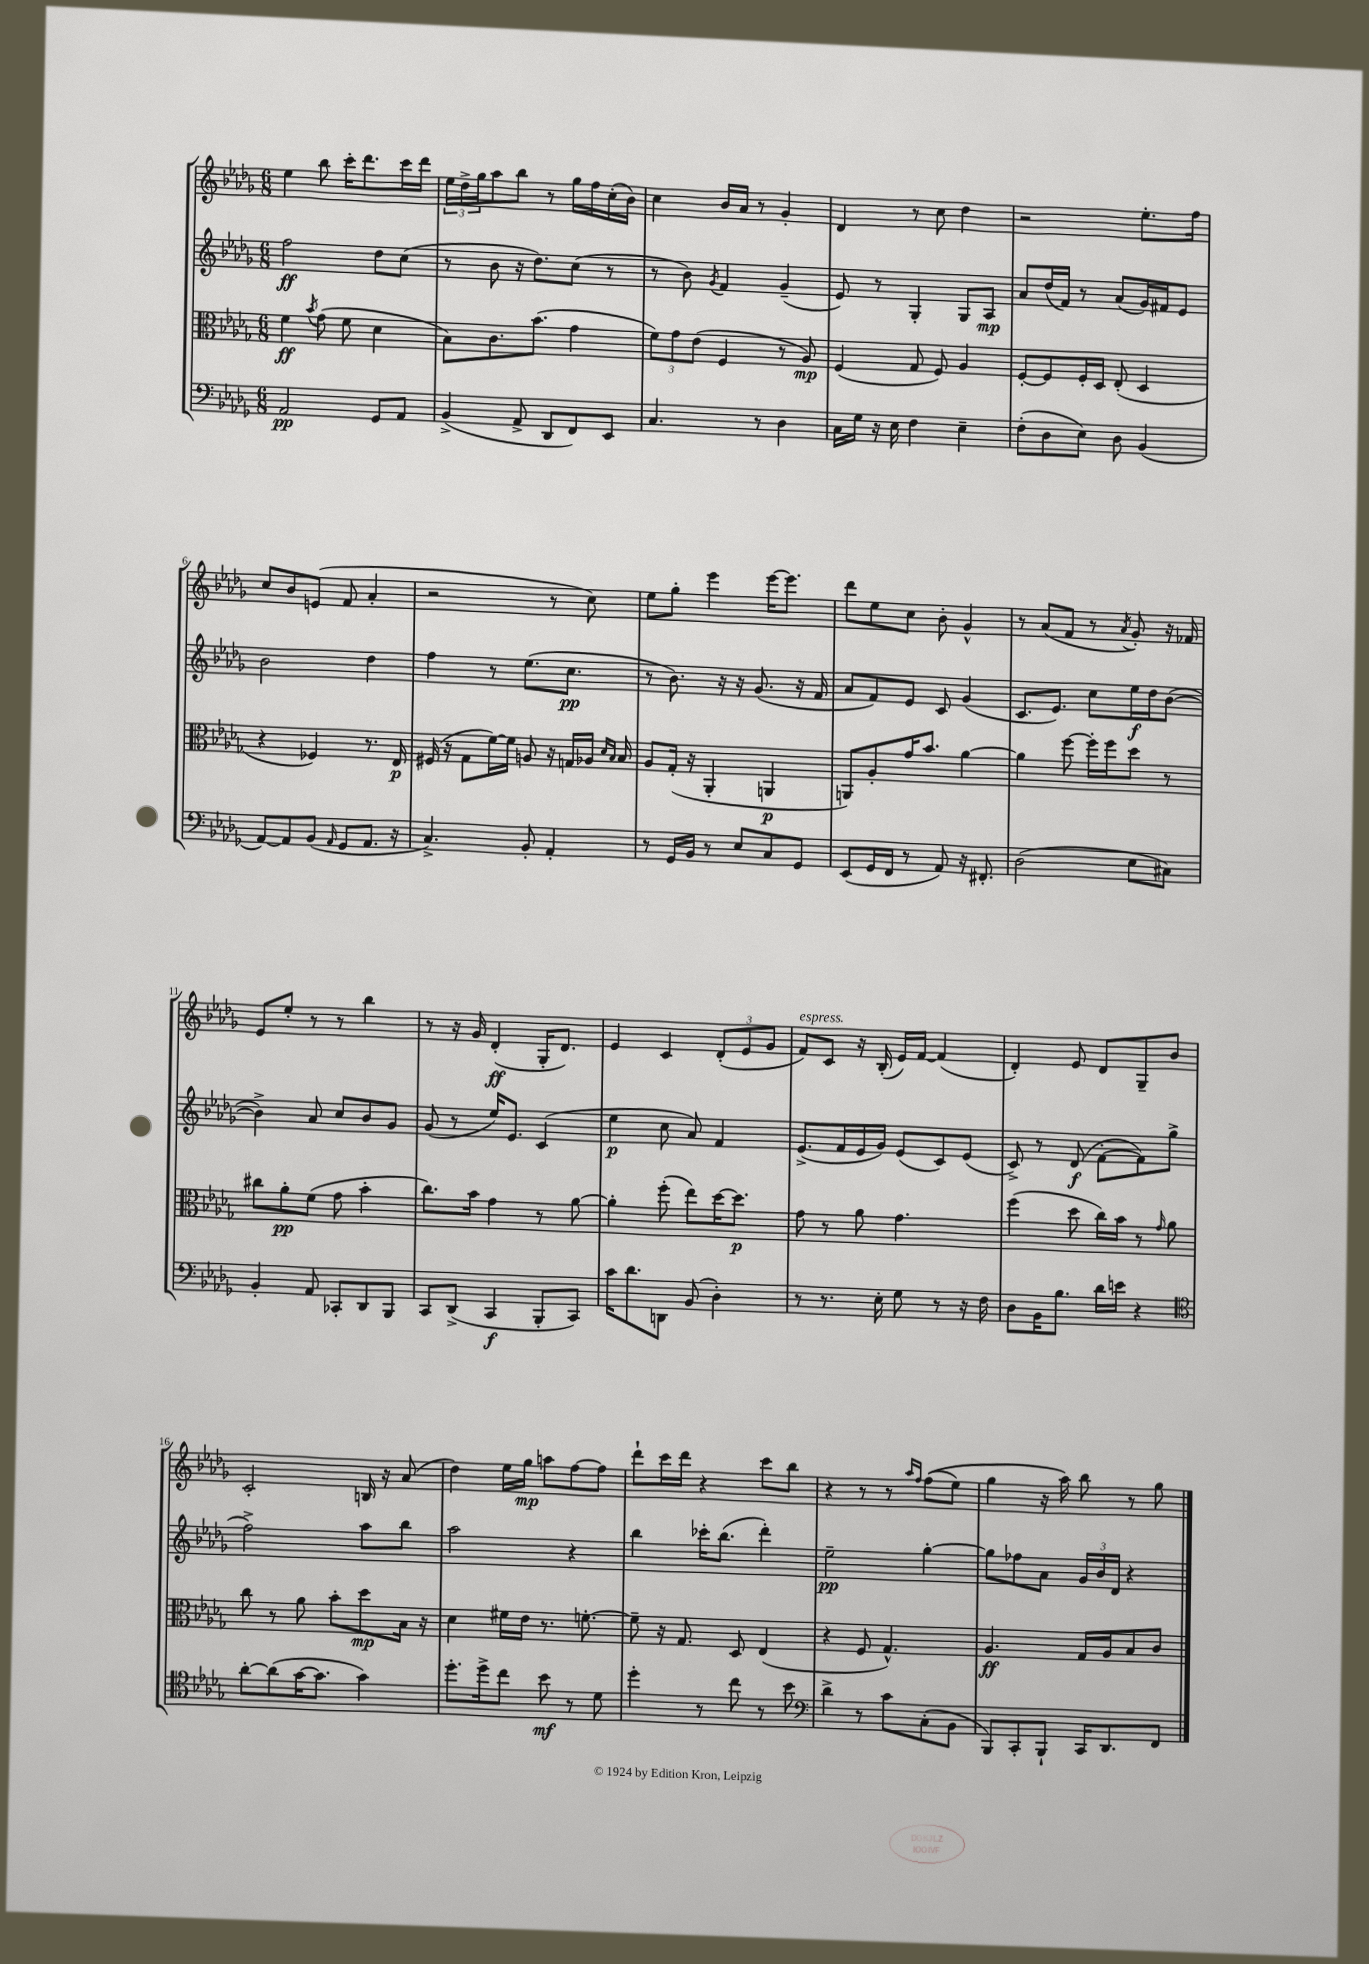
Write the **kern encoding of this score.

**kern	**dynam	**kern	**dynam	**kern	**dynam	**kern	**dynam
*part4	*part4	*part3	*part3	*part2	*part2	*part1	*part1
*staff4	*staff4	*staff3	*staff3	*staff2	*staff2	*staff1	*staff1
*clefF4	*	*clefC3	*	*clefG2	*	*clefG2	*
*k[b-e-a-d-g-]	*	*k[b-e-a-d-g-]	*	*k[b-e-a-d-g-]	*	*k[b-e-a-d-g-]	*
*M6/8	*	*M6/8	*	*M6/8	*	*M6/8	*
=1	=1	=1	=1	=1	=1	=1	=1
2AA-/	pp	4f\	ff	2ff\	ff	4ee-\	.
.	.	8qb-/	.	.	.	.	.
.	.	(8g-\	.	.	.	8bb-\	.
.	.	8f\	.	.	.	16ccc'\KL	.
.	.	.	.	.	.	8.ddd-\	.
8GG-/L	.	4d-\	.	8dd-\L	.	.	.
8AA-/J	.	.	.	(8cc\J	.	16ccc\L	.
.	.	.	.	.	.	16ddd-\JJ	.
=2	=2	=2	=2	=2	=2	=2	=2
(4BB-^/	.	8B-\L)	.	8r	.	24ee-\LL	.
.	.	.	.	.	.	24dd-^\	.
.	.	.	.	.	.	24gg-\J	.
.	.	8.c\	.	8b-\	.	8aa-\	.
8AA-^/	.	.	.	16r	.	8bb-\J	.
.	.	(8.b-\J	.	8.dd-\L)	.	.	.
8DD-/L	.	.	.	.	.	8r	.
8FF/)	.	4g-\	.	(8cc\J	.	16gg-\LL	.
.	.	.	.	.	.	16ff\	.
8EE-/J	.	.	.	8r	.	(16cc'\	.
.	.	.	.	.	.	16b-\JJ)	.
=3	=3	=3	=3	=3	=3	=3	=3
4.C/	.	12f\L)	.	8r	.	4cc\	.
.	.	12g-\	.	.	.	.	.
.	.	.	.	8b-\)	.	.	.
.	.	(12e-\J	.	.	.	.	.
.	.	.	.	8qg-/	.	.	.
.	.	4F/	.	4f/	.	16b-/LL	.
.	.	.	.	.	.	16a-/JJ	.
8r	.	.	.	.	.	8r	.
4D-\	.	8r	.	(4g-~/	.	4g-'/	.
.	.	8A-/)	mp	.	.	.	.
=4	=4	=4	=4	=4	=4	=4	=4
16C\LL	.	(4F/	.	8e-/)	.	4d-/	.
16G-\JJ	.	.	.	.	.	.	.
16r	.	.	.	8r	.	.	.
16E-\	.	.	.	.	.	.	.
4F\	.	8G-/	.	4G-'/	.	8r	.
.	.	8F/)	.	.	.	8cc\	.
4E-~\	.	4A-/	.	8G-/L	.	4dd-\	.
.	.	.	.	8A-/J	mp	.	.
=5	=5	=5	=5	=5	=5	=5	=5
(8F'\L	.	[8F'/L	.	8a-/L	.	2r	.
8D-\	.	8F/]	.	(16dd-/L	.	.	.
.	.	.	.	16f/JJ)	.	.	.
8E-\J)	.	16F'/L	.	8r	.	.	.
.	.	16D-/JJ	.	.	.	.	.
8D-\	.	(8E-'/	.	(8a-/L	.	.	.
(4BB-/	.	4D-/	.	16g-/L)	.	8.ee-'\L	.
.	.	.	.	16f#X/J	.	.	.
.	.	.	.	8e-/J	.	.	.
.	.	.	.	.	.	16ff\Jk	.
!!LO:LB:g=z
=6	=6	=6	=6	=6	=6	=6	=6
[8AA-/L)	.	4r	.	2b-\	.	8cc/L	.
8AA-/]	.	.	.	.	.	8b-/	.
(8BB-/J	.	4F-X/)	.	.	.	(8en/J	.
16qqAA-/	.	.	.	.	.	.	.
8GG-/L	.	.	.	.	.	8f/	.
8.AA-/J	.	8.r	.	4dd-\	.	4a-'/	.
16r	.	16E-/	p	.	.	.	.
=7	=7	=7	=7	=7	=7	=7	=7
4.C^/)	.	(16F#X/	.	4ff\	.	2r	.
.	.	16r	.	.	.	.	.
.	.	8G-\L	.	.	.	.	.
.	.	[16f\L)	.	8r	.	.	.
.	.	16f\JJ]	.	.	.	.	.
8BB-'/	.	8An/	.	(8.ee-\L	.	.	.
4AA-'/	.	16r	.	.	.	8r	.
.	.	16Gn/LL	.	8.cc\J	pp	.	.
.	.	16A-X/JJ	.	.	.	8cc\)	.
.	.	16qqd-/LL	.	.	.	.	.
.	.	16qqB-/JJ	.	.	.	.	.
.	.	16B-/	.	.	.	.	.
=8	=8	=8	=8	=8	=8	=8	=8
8r	.	8A-/L	.	8r	.	8ee-\L	.
16GG-/LL	.	(16G-'/Jk	.	8.b-\)	.	8gg-'\J	.
16BB-/JJ	.	16r	.	.	.	.	.
8r	.	4AA-'/	.	.	.	4eee-\	.
.	.	.	.	16r	.	.	.
8E-/L	.	.	.	16r	.	.	.
.	.	.	.	(8.g-/	.	.	.
8C/	.	4AAn/	p	.	.	[16eee-\KL	.
.	.	.	.	.	.	8.eee-\J]	.
8GG-/J	.	.	.	16r	.	.	.
.	.	.	.	16f/	.	.	.
=9	=9	=9	=9	=9	=9	=9	=9
(8EE-/L	.	8AAn/L)	.	8a-/L	.	8ddd-\L	.
16GG-/L	.	8A-'/	.	8f/)	.	8ee-\	.
16FF/JJ	.	.	.	.	.	.	.
8r	.	16g-/K	.	8e-/J	.	8cc\J	.
.	.	8.b-/J	.	.	.	.	.
8AA-/)	.	.	.	8c/	.	8b-'\	.
16r	.	[4a-\	.	(4g-/	.	4g-^^/	.
8.FF#X'/	.	.	.	.	.	.	.
=10	=10	=10	=10	=10	=10	=10	=10
(2D-\	.	4a-\]	.	8.c/L	.	8r	.
.	.	.	.	.	.	(8a-/L	.
.	.	.	.	8.e-/J)	.	.	.
.	.	[8ff\	.	.	.	8f/J	.
.	.	16ff'\LL]	.	8cc\L	.	8r	.
.	.	16ff\J	.	.	.	.	.
.	.	.	.	.	.	8qa-/	.
8E-\L	.	8dd-\J	.	16ee-\L	f	8g-'/)	.
.	.	.	.	16dd-\J	.	.	.
8C#X\J)	.	8r	.	([8b-\J	.	16r	.
.	.	.	.	.	.	16f-X/	.
!!LO:LB:g=z
=11	=11	=11	=11	=11	=11	=11	=11
4BB-'/	.	8cc#X\L	.	4b-^\])	.	8e-/L	.
.	.	8a-'\	pp	.	.	8ee-'/J	.
8AA-/	.	(8f\J	.	8a-/	.	8r	.
8CC-X'/L	.	8g-\	.	8cc/L	.	8r	.
8DD-/	.	4b-'\	.	8b-/	.	4bb-\	.
8BBB-/J	.	.	.	8g-/J	.	.	.
=12	=12	=12	=12	=12	=12	=12	=12
8CC/L	.	8.cc\L)	.	(8g-/	.	8r	.
(8DD-^/J	.	.	.	8r	.	16r	.
.	.	16b-\Jk	.	.	.	16g-/	.
4CC/	f	4g-\	.	16ee-/KL)	.	(4d-'/	ff
.	.	.	.	8.e-/J	.	.	.
8BBB-'/L	.	8r	.	(4c/	.	16G-'/KL	.
.	.	.	.	.	.	8.d-/J)	.
8CC/J)	.	[8a-\	.	.	.	.	.
=13	=13	=13	=13	=13	=13	=13	=13
16c\KL	.	4a-'\]	.	4ee-\	p	4e-/	.
8.d-\	.	.	.	.	.	.	.
8DDn\J	.	(8ff'\	.	8cc\	.	4c/	.
(8BB-/	.	8ee-\L)	.	8a-/)	.	.	.
4D-'\)	.	[16dd-\K	.	4f/	.	(12d-'/L	.
.	.	8.dd-\J]	p	.	.	.	.
.	.	.	.	.	.	12e-/	.
.	.	.	.	.	.	12g-/J	.
=14	=14	=14	=14	=14	=14	=14	=14
!	!	!	!	!	!	!LO:TX:a:i:t=espress.	!
8r	.	8g-\	.	(8.e-^/L	.	8f/L)	.
8.r	.	8r	.	.	.	8c/J	.
.	.	.	.	16f/L	.	.	.
.	.	8a-\	.	16e-/	.	16r	.
16E-'\	.	.	.	16g-/JJ)	.	(16B-'/	.
8G-\	.	4.g-\	.	(8e-/L	.	16e-/LL)	.
.	.	.	.	.	.	[16f/JJ	.
8r	.	.	.	8c/)	.	(4f/]	.
16r	.	.	.	(8e-/J	.	.	.
16F\	.	.	.	.	.	.	.
=15	=15	=15	=15	=15	=15	=15	=15
8D-\L	.	(4ff\	.	8c^/)	.	4d-'/)	.
16BB-\K	.	.	.	8r	.	.	.
8.B-\J	.	.	.	.	.	.	.
.	.	8dd-\	.	(8d-/	f	8e-/	.
16d-\LL	.	16cc\LL)	.	[8f'\L	.	8d-/L	.
16en\JJ	.	16b-\JJ	.	.	.	.	.
4r	.	8r	.	8f\])	.	8G-~/	.
.	.	16qqg-/	.	.	.	.	.
.	.	8a-\	.	(8gg-^\J	.	8b-/J	.
!!LO:LB:g=z
=16	=16	=16	=16	=16	=16	=16	=16
*clefC4	*	*	*	*	*	*	*
[8a-'\L	.	8cc\	.	2ff^\)	.	2c'/	.
(8a-\]	.	8r	.	.	.	.	.
[16g-\K	.	8a-\	.	.	.	.	.
8.g-\J]	.	.	.	.	.	.	.
.	.	8b-'\L	.	.	.	.	.
4g-\)	.	8dd-\	mp	8aa-\L	.	16Bn/	.
.	.	.	.	.	.	16r	.
.	.	16B-\Jk	.	8bb-\J	.	(8a-/	.
.	.	16r	.	.	.	.	.
=17	=17	=17	=17	=17	=17	=17	=17
8.dd-'\L	.	4d-\	.	2aa-\	.	4dd-\)	.
16dd-^\k	.	.	.	.	.	.	.
8cc\J	.	16f#X\LL	.	.	.	16ee-\LL	.
.	.	16e-\JJ	.	.	.	16gg-\JJ	mp
8b-\	mf	8.r	.	.	.	8aan\L	.
8r	.	.	.	4r	.	[8ff\	.
.	.	[8.fn'\	.	.	.	.	.
8d-\	.	.	.	.	.	8ff\J]	.
=18	=18	=18	=18	=18	=18	=18	=18
4dd-'\	.	8f~\]	.	4bb-\	.	8ddd-`\L	.
.	.	16r	.	.	.	16ccc\L	.
.	.	8.G-/	.	.	.	16ddd-\JJ	.
8r	.	.	.	16ccc-X'\KL	.	4r	.
.	.	.	.	(8.bb-\J	.	.	.
8cc\	.	8D-/	.	.	.	.	.
8r	.	(4E-/	.	4ddd-'\)	.	8ccc\L	.
8b-\	.	.	.	.	.	8bb-\J	.
=19	=19	=19	=19	=19	=19	=19	=19
*clefF4	*	*	*	*	*	*	*
4d-^\	.	4r	.	2ee-~\	pp	4r	.
8r	.	8F/	.	.	.	8r	.
8c\L	.	4.G-^^/)	.	.	.	8r	.
.	.	.	.	.	.	16qqaa-/LL	.
.	.	.	.	.	.	16qqff/JJ	.
(8C'\	.	.	.	[4gg-'\	.	((8ff\L	.
8BB-\J	.	.	.	.	.	8ee-\J)	.
=20	=20	=20	=20	=20	=20	=20	=20
8BBB-/L)	.	4.A-/	ff	8gg-\L]	.	4gg-\	.
8CC'/	.	.	.	8ff-X\	.	.	.
8BBB-`/J	.	.	.	8a-\J	.	16r	.
.	.	.	.	.	.	16aa-\)	.
16CC/KL	.	16G-/LL	.	24g-/LL	.	8bb-\	.
.	.	.	.	24b-/	.	.	.
8.DD-/	.	16A-/J	.	.	.	.	.
.	.	.	.	24d-/JJ	.	.	.
.	.	8B-/	.	4r	.	8r	.
8FF/J	.	8c/J	.	.	.	8gg-\	.
==	==	==	==	==	==	==	==
*-	*-	*-	*-	*-	*-	*-	*-
